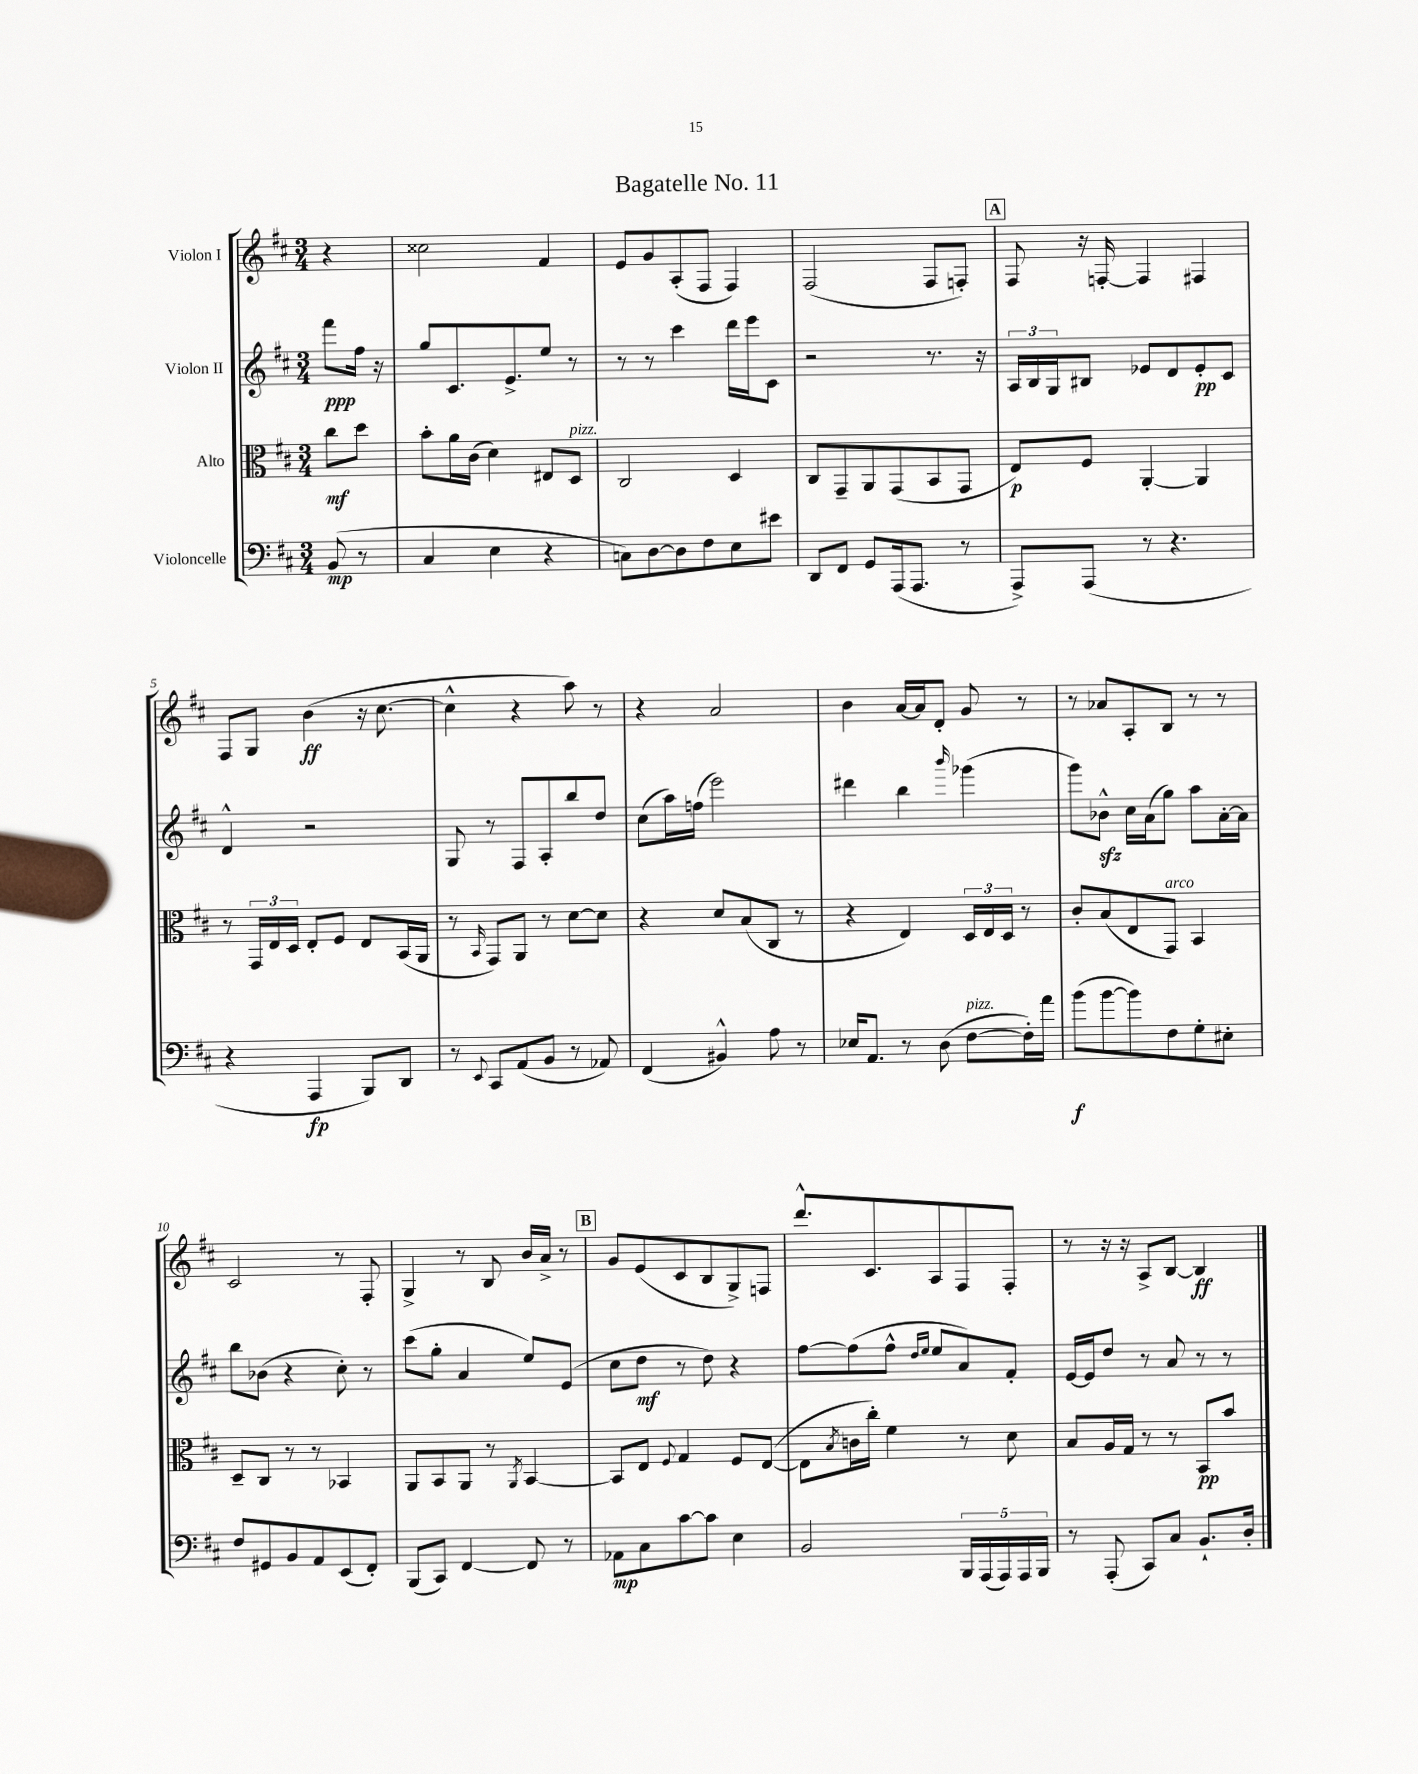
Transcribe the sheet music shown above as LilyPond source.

\header { title = "Bagatelle No. 11" }
<<
\new StaffGroup <<
\new Staff = "s0" \with { instrumentName = "Violon I" } {
    \clef treble \key d \major \numericTimeSignature \time 3/4 \partial 4
    r4 |
    cisis''2 fis'4 |
    e'8 g'8 a8-.( fis8 fis4) |
    fis2( fis8 f8-.) |
    \mark \markup { \box "A" } fis8 r16 f16~-. f4 fis4 |
    fis8 g8 b'4\ff( r16 cis''8.~ |
    cis''4-^ r4 a''8) r8 |
    r4 a'2 |
    b'4 a'16~ a'16 d'8-. g'8 r8 |
    r8 aes'8 a8-. b8 r8 r8 |
    cis'2 r8 fis8-. |
    g4-> r8 b8 b'16 a'16-> r8 |
    \mark \markup { \box "B" } g'8 e'8( cis'8 b8 g8->) f8 |
    d'''8.-^ cis'8. a8 fis8 fis8-. |
    r8 r16 r16 a8-> b8~ b4\ff \bar "|." |
}
\new Staff = "s1" \with { instrumentName = "Violon II" } {
    \clef treble \key d \major \numericTimeSignature \time 3/4 \partial 4
    fis'''8\ppp fis''16 r16 |
    g''8 cis'8. e'8.-> e''8 r8 |
    r8 r8 cis'''4 d'''16 e'''16 cis'8 |
    r2 r8. r16 |
    \mark \markup { \box "A" } \tuplet 3/2 { a16 b16 g16 } bis8 ees'8 d'8 ees'8-.\pp cis'8 |
    d'4-^ r2 |
    g8 r8 fis8 a8-. b''8 d''8 |
    cis''8( a''16) f''16( e'''2) |
    dis'''4 b''4 \grace { b'''16 } ges'''4( |
    g'''8) bes'8-^\sfz cis''16 a'16( g''8) a''8 a'16~-. a'16 |
    b''8 bes'8( r4 cis''8-.) r8 |
    cis'''8( g''8-. a'4 e''8) e'8( |
    \mark \markup { \box "B" } cis''8 d''8\mf r8 d''8) r4 |
    fis''8~ fis''8( fis''8-^ \grace { d''16 e''16 } e''8 a'8) fis'8-. |
    e'16~ e'16 d''8 r8 a'8 r8 r8 \bar "|." |
}
\new Staff = "s2" \with { instrumentName = "Alto" } {
    \clef alto \key d \major \numericTimeSignature \time 3/4 \partial 4
    cis''8\mf d''8 |
    b'8-. a'16 cis'16( d'4) eis8 d8^\markup { \italic "pizz." } |
    cis2 d4 |
    cis8 g,8-- a,8 g,8( b,8 g,8 |
    \mark \markup { \box "A" } e8\p) fis8 a,4~-. a,4 |
    r8 \tuplet 3/2 { g,16 e16 d16 } e8-. fis8 e8 b,16( a,16 |
    r8 \grace { b,16 } g,8) a,8 r8 d'8~ d'8 |
    r4 d'8 b8( cis8 r8 |
    r4 e4) \tuplet 3/2 { d16 e16 d16 } r8 |
    cis'8-. b8( e8 g,8^\markup { \italic "arco" }) b,4 |
    d8-- cis8 r8 r8 bes,4 |
    a,8 b,8 a,8 r8 \acciaccatura { a,8 } b,4~ |
    \mark \markup { \box "B" } b,8 e8 \appoggiatura { fis8 } g4 fis8 e8~( |
    e8 \acciaccatura { b8 } c'16 cis''16-.) fis'4 r8 d'8 |
    b8 a16 g16 r8 r8 b,8\pp b'8 \bar "|." |
}
\new Staff = "s3" \with { instrumentName = "Violoncelle" } {
    \clef bass \key d \major \numericTimeSignature \time 3/4 \partial 4
    b,8\mp( r8 |
    cis4 e4 r4 |
    c8) d8~ d8 fis8 e8 eis'8 |
    d,8 fis,8 g,8 a,,16( a,,8. r8 |
    \mark \markup { \box "A" } a,,8->) a,,8( r8 r4. |
    r4 a,,4\fp b,,8) d,8 |
    r8 \appoggiatura { e,8 } cis,8 a,8( b,8 r8 aes,8) |
    fis,4( bis,4-^) a8 r8 |
    ees16 a,8. r8 d8( fis8~^\markup { \italic "pizz." } fis16-.) a'16 |
    b'8\f( b'8~ b'8) fis8 g8-. eis8-. |
    fis8 gis,8 b,8 a,8 e,8( fis,8-.) |
    b,,8( cis,8) fis,4~ fis,8 r8 |
    \mark \markup { \box "B" } aes,8\mp cis8 cis'8~ cis'8 e4 |
    b,2 \tuplet 5/4 { b,,16 a,,16( a,,16) a,,16 b,,16 } |
    r8 a,,8-.( cis,8) cis8 b,8.-! d16-. \bar "|." |
}
>>
>>
